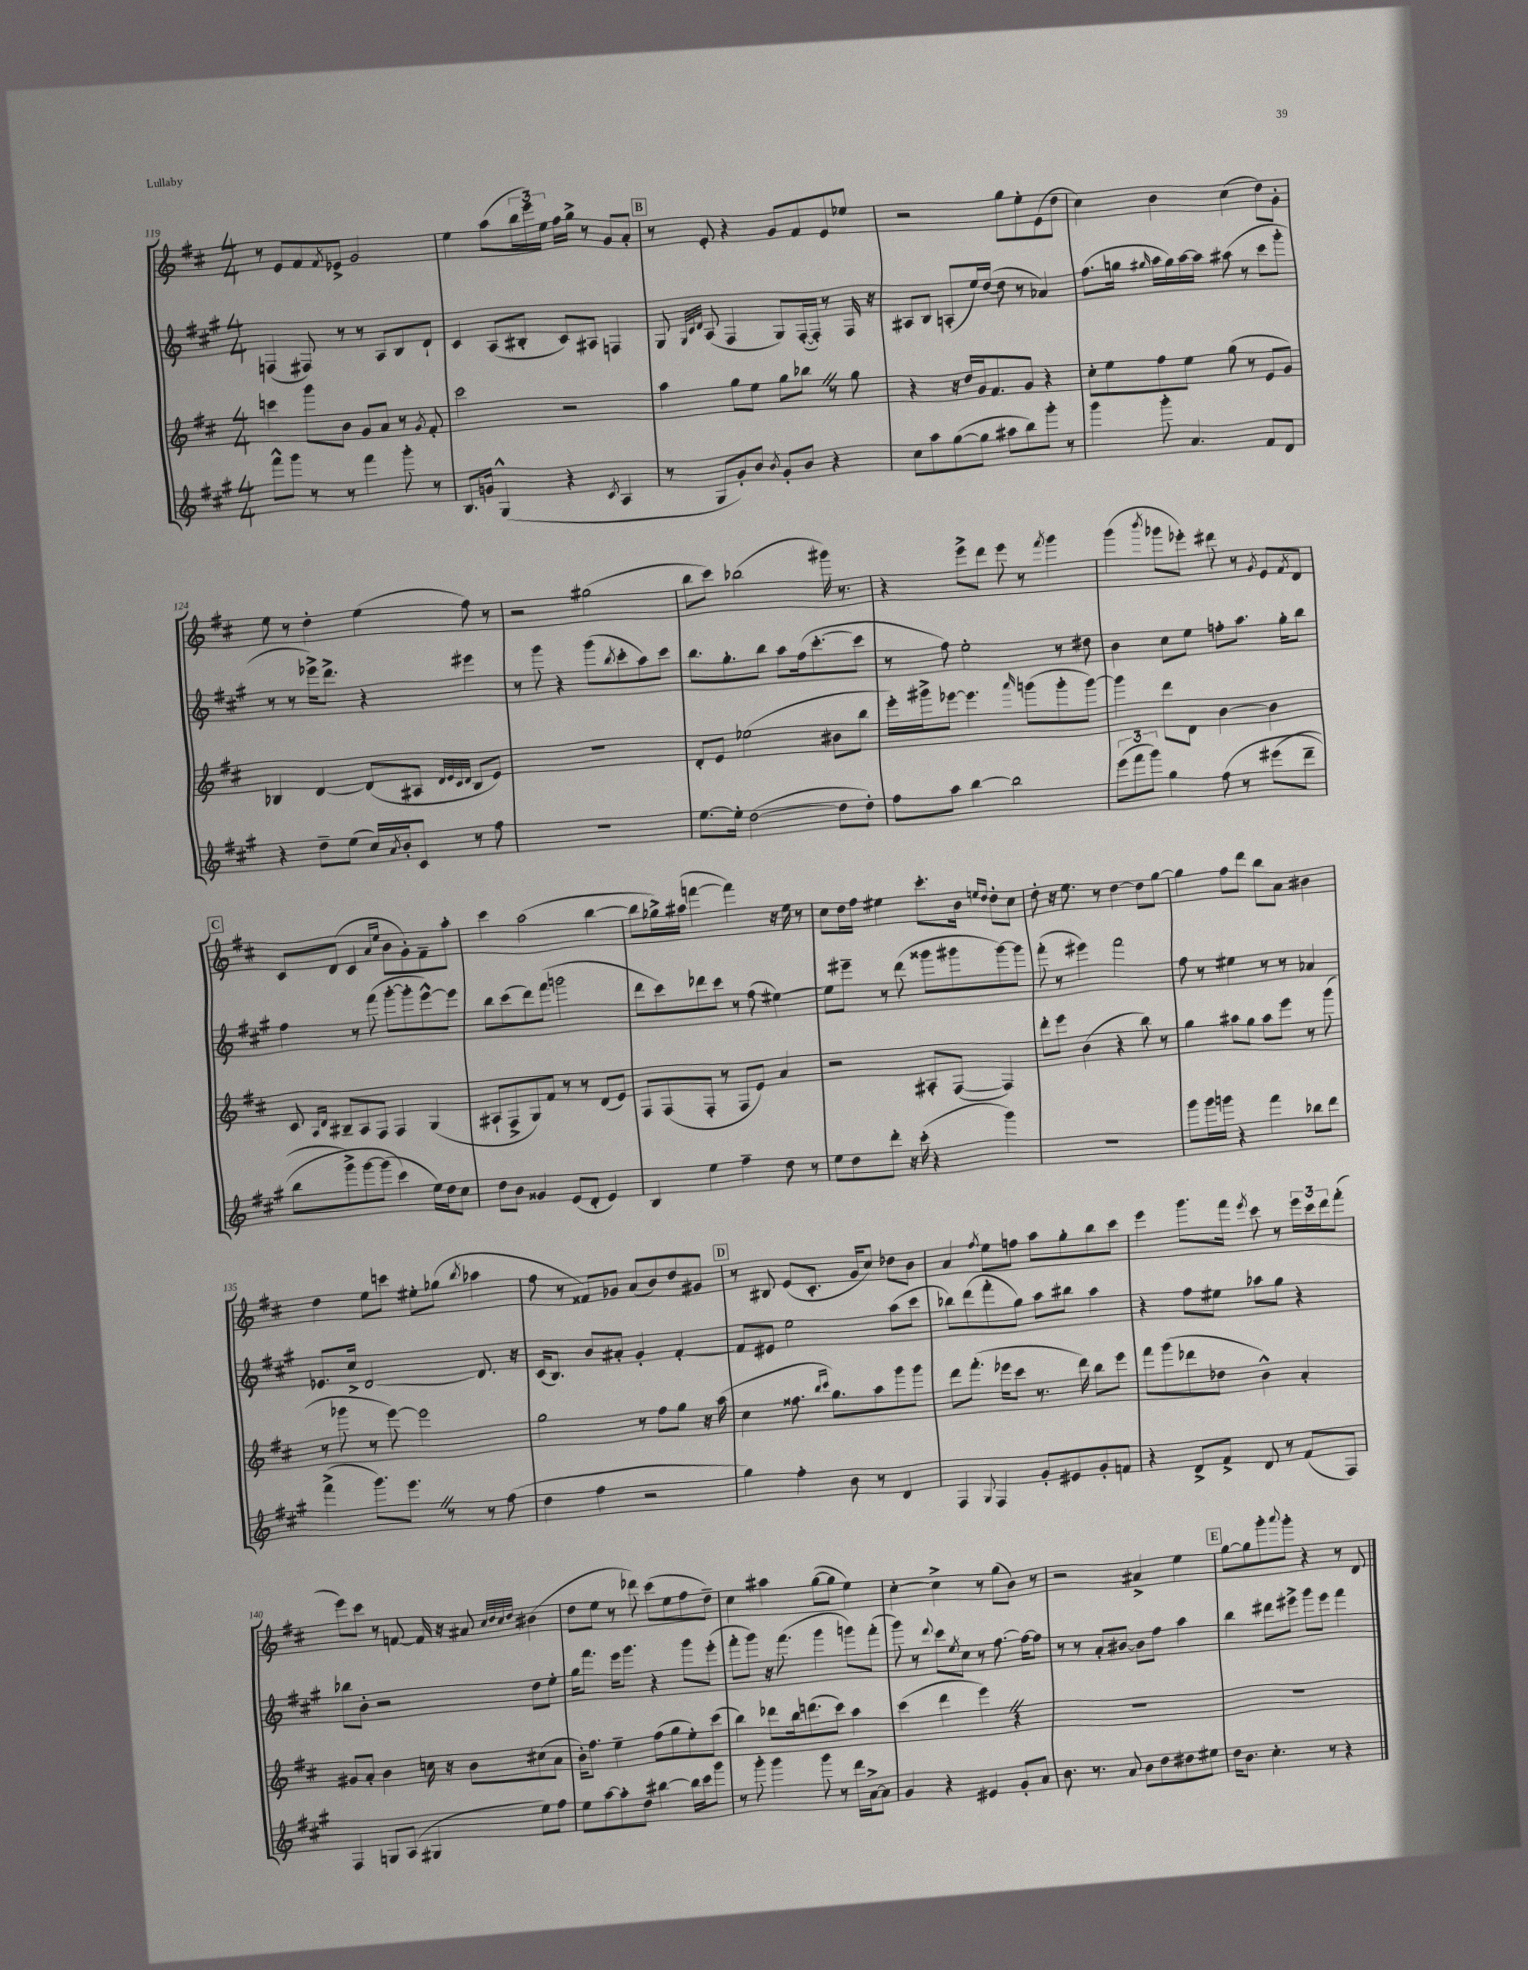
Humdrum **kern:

**kern	**kern	**kern	**kern
*staff4	*staff3	*staff2	*staff1
*clefG2	*clefG2	*clefG2	*clefG2
*k[f#c#g#]	*k[f#c#]	*k[f#c#g#]	*k[f#c#]
*M4/4	*M4/4	*M4/4	*M4/4
8fff#^^	4ccc	(4F	8r
8ggg#	.	.	8e
8r	8ggg	8F#)	8f#
.	.	.	8qf#
8r	8b	8r	8e-^
4fff#	8g	8r	2g
.	8a	8A	.
8ggg#'	8r	8B	.
.	8qg	.	.
8r	8f#'	8d`	.
=	=	=	=
8.B	2ccc#	4c#	4ee
16g	.	.	.
(4G#^^	.	(8A	(8aa
.	.	8B#'	24bb
.	.	.	24eee)
.	.	.	24ee
4r	2r	8c#)	16ff#
.	.	.	16gg^
.	.	8A#	8r
8qc#	.	.	.
4A	.	4F	8g
.	.	.	8a'
=	=	=	=
8r	4aa	8G#	8r
.	.	32qqG#	.
.	.	32qqc#	.
.	.	32qqd	.
8G#	.	(8A	8e'
8g#')	8gg	4F#	4r
8b	8ee	.	.
8qb	.	.	.
8g#'	8gg	8G#)	8g
8b	8bb-	([16F#'	8f#
.	.	16F#'])	.
4r	8r	8r	8e
.	8gg	16F#	8ee-
.	.	16r	.
=	=	=	=
8cc#	4r	8A#	2r
8aa	.	8B	.
([8gg#	16r	(8A'	.
.	16dd	.	.
8gg#]	16g	16ee)	.
.	8.f#	([16dd	.
8aa#	.	8dd]	8gg
8bb)	8g	8r	8ee'
8ggg#'	4r	4a-)	(8e
8r	.	.	8dd
=	=	=	=
4ggg#	8cc#'	(8.ff#	4cc#)
.	8ee	.	.
.	.	16gg	.
.	.	16qqgg#	.
8ggg#'	8ff#	16aa	4b
.	.	16gg#)	.
4.a	8ee	[16aa	.
.	.	16aa]	.
.	(8gg	(8aa#	(4cc#
.	8r	8r	.
8f#	8e	8ccc#	8dd)
8d	8g)	8ggg#'	8g'
=	=	=	=
4r	4B-	8r	8ee
.	.	8r	8r
8dd~	[4d	16eee-^)	4dd'
.	.	8.ddd^	.
(8ee	.	.	.
16cc#)	(8d]	4r	(4ee
8qa	.	.	.
16b'	.	.	.
8c#	8A#	.	.
.	32qqd	.	.
.	32qqe	.	.
.	32qqc#	.	.
.	32qqd	.	.
8r	8B-	4eee#	8ff#)
8ff#	8e)	.	8r
=	=	=	=
1r	1r	8r	2r
.	.	8ggg#	.
.	.	4r	.
.	.	(8ggg#	(2gg#
.	.	8qbb	.
.	.	8ccc#'	.
.	.	8aa)	.
.	.	8ccc#	.
=	=	=	=
[8.ee	8d'	8.bb	8bb
.	8e	.	8ccc#)
16ee']	.	8.gg#'	.
([2dd	(2ee-	.	(2bb-
.	.	8bb	.
.	.	8aa	.
.	.	(16ff#	.
.	.	[8.ccc#'	.
8dd]	8b#	.	16ggg#)
.	.	.	8.r
8dd')	8bb	8ccc#]	.
=	=	=	=
8ff#	16eee')	8r	4r
.	16ggg#^	.	.
8aa	[8eee-	8ff#)	.
[4bb	4.eee-]	2ee'	8eee^
.	.	.	8ddd
2bb]	.	.	8eee
.	16qqaaa	.	.
.	(8ggg	.	8r
.	.	.	8qfff#
.	8ggg'	8r	4ggg
.	[8ggg)	8dd#	.
=	=	=	=
(12eee	4ggg]	4b	(4ggg
12fff#	.	.	.
12ggg#)	.	.	.
.	.	.	8qbbb
4gg#	8ddd	8cc#	8ggg-
.	8d	8ee	8eee-')
&(8ff#	[4b	8ff'	8ddd#
8r	.	8.aa	8r
.	.	.	8qg
(8eee#	4b]	.	8e
.	.	16gg#'	.
.	.	.	8qf#
8ddd~	.	8bb	8d
=	=	=	=
8bb	8c#	4ff#	8c#
.	16qqA	.	.
.	16qqd	.	.
8ggg#^)	8B#~	.	(8d
[8ggg#	8A	8r	4c#
(8ggg#]	8F#	(8fff#	.
.	.	.	16qqa
.	.	.	16qqee
4ccc#&)	4F#	[8ggg#'	8b
.	.	8ggg#']	8g')
16ee)	(4G	[8eee^^)	8f#~
16dd	.	.	.
8cc#	.	8eee]	8aa'
=	=	=	=
8dd	8A#`	8bb	4ccc#
8b	8F#^	(8ccc#	.
4g##	8G)	8ddd)	(2aa
.	8f#	(8fff#	.
(8e	8r	2ggg	.
8d'	8r	.	.
4e)	(8d	.	[4bb
.	8e)	.	.
=	=	=	=
4B	8F#	8ddd	8bb]
.	(8F#	8ccc#)	16gg-^)
.	.	.	(16aa#
4ee	8F#'	8ddd-	[4fff
.	8r	8ccc#	.
4ff#~	8F#	8r	4fff])
.	8e)	(8ff#	.
8dd	4a	[4ee#)	16r
.	.	.	16ee
8r	.	.	8r
=	=	=	=
8ee	2r	8ee#]	8cc#
8dd	.	8eee#~	16dd
.	.	.	16ff#
8ddd'	.	8r	4ee#
16r	.	(8ddd	.
(16ccc#'	.	.	.
4r	8A#'	8ggg##	8.ccc#'
.	([8F#	8ggg#	.
.	.	.	16b
.	.	.	16qqee
.	.	.	16qqdd
4ggg#)	4F#])	[8ggg#)	8dd'
.	.	8ggg#]	8cc#
=	=	=	=
1r	8ddd'	(8fff#'	8dd'
.	8eee	8r	16r
.	.	.	8.ee
.	(4b	4eee#)	.
.	.	.	8r
.	4r	2fff#	[4dd
.	8bb)	.	8dd]
.	8r	.	[8gg
=	=	=	=
8ggg#	4gg	8ff#	4gg]
16ggg#	.	8r	.
16ggg	.	.	.
4r	8aa#	4ee#	8ff#
.	8gg	.	8ddd
4fff#	8aa#	8r	8bb
.	8eee	8r	8a
8bb-	8r	4a-	4b#
8ddd	(8ggg	.	.
=	=	=	=
(4fff#^	8r	8.e-	4dd
.	8ggg-	.	.
.	.	16cc#^	.
8.ggg#)	8r	[2d	8ee
.	[8eee)	.	8ccc
8.eee	.	.	.
.	2eee]	.	8ee#'
8r	.	.	(8gg-
.	.	.	8qbb
8r	.	8.d]	4aa-
(8ff#	.	.	.
.	.	16r	.
=	=	=	=
4dd	2gg	(16c#	8ff#
.	.	8.B)	.
.	.	.	8r
4ff#	.	8b	8f##)
.	.	8a#'	8g-
2r	8r	4g#'	(8a
.	8ff#	.	8b)
.	8gg	[4f#'	8dd
.	16r	.	8g#
.	(16aa	.	.
=	=	=	=
4gg#)	4cc#	8f#]	8r
.	.	8e#	8B#
4ff#'	8.ff##	2ee	(8e
.	.	.	8.c#'
.	16qqbb	.	.
.	16qqccc#	.	.
.	8.gg)	.	.
8b	.	.	.
.	.	.	16g
8r	8aa	.	8cc#)
4d	8ggg	(8aa	8dd-
.	8ggg	8ccc#	8b
=	=	=	=
4F#	8ddd	8bb-)	4a
.	(8.fff#'	(8ddd	.
8qqG#	.	.	8qff#
4F#	.	8fff#'	8ee
.	16eee-	.	.
.	8ccc#	8gg#)	8ff
8g#'	8.r	8aa	8aa
8e#	.	8bb#	8gg'
.	16ddd)	.	.
8g#'	8bb	4aa	8bb
8f	8eee-	.	8ccc#
=	=	=	=
4r	8fff#	4r	4eee
.	(8ggg	.	.
8d^	8ddd-	8ff#	8.ggg
8f#^	8dd-	8ee#	.
.	.	.	16fff#
.	.	.	8qeee
8d	4b^^)	8aa-	8ccc#
8r	.	8gg#	8r
(8f#	4a'	4r	24eee
.	.	.	24ccc#
.	.	.	24ddd
8F#)	.	.	(8fff#'
=	=	=	=
4F#	8g#	8bb-	8eee)
.	8a'	8b'	8ccc#
8G	4b	2r	8r
(8A	.	.	[8f
4G#	16cc	.	16f]
.	16r	.	16r
.	8b	.	8a#
.	.	.	32qqcc#
.	.	.	32qqdd
.	.	.	32qqcc#
.	.	.	32qqdd
8ee)	(8cc#	8dd	(4b#
8ff#	8a	8ee'	.
=	=	=	=
8ee	16b')	16gg#	8dd
.	8.ff#	8.fff#	.
[8aa	.	.	8ee
8aa']	4ee~	16eee	8r
.	.	8.ggg#	.
8dd	.	.	8ddd-)
[4bb#	(8ff#	4r	(8ccc#
.	8gg	.	8ee
16bb#]	8ee')	8ggg#	8ff#
16ccc#	.	.	.
8ggg#	(8ccc#	(8eee'	8dd~)
=	=	=	=
8r	4bb)	8fff#'	4cc#
8ggg#'	.	8ggg#)	.
4ggg#	8ddd-	16r	4aa#
.	.	(8.fff#	.
.	16bb	.	.
.	(8.ddd	.	.
8ggg#	.	4ggg#	([8gg
8r	8ccc#)	.	8gg]
16ddd	4aa	8ggg)	4ee)
[16a^	.	.	.
8a]	.	(8fff#'	.
=	=	=	=
4g#	(4ccc#	8ggg#)	[4cc#'
.	.	8r	.
.	.	8qqddd	.
4r	4ddd	8ccc#	4cc#^]
.	.	8qee	.
.	.	8cc#	.
4e#	4eee)	8r	8r
.	.	[8.ff#	(8gg
8g#'	4r	.	8b)
.	.	16ff#_	.
8a	.	8ff#]	8r
=	=	=	=
8.b	1r	8r	2r
.	.	8r	.
8.r	.	.	.
.	.	8a'	.
8a	.	[8b#	.
8b	.	8b#]	4a#^
8dd	.	8ff#	.
8dd#	.	4aa	4ee
8ee#	.	.	.
=	=	=	=
16dd	1r	4bb	[8gg
8.b	.	.	.
.	.	.	8gg]
4.cc#'	.	8ddd#	8ggg'
.	.	.	8qqaaa
.	.	8eee#^	8ggg'
.	.	8ggg#	4r
8r	.	8eee#	.
4r	.	4fff#	8r
.	.	.	8d
==	==	==	==
*-	*-	*-	*-
